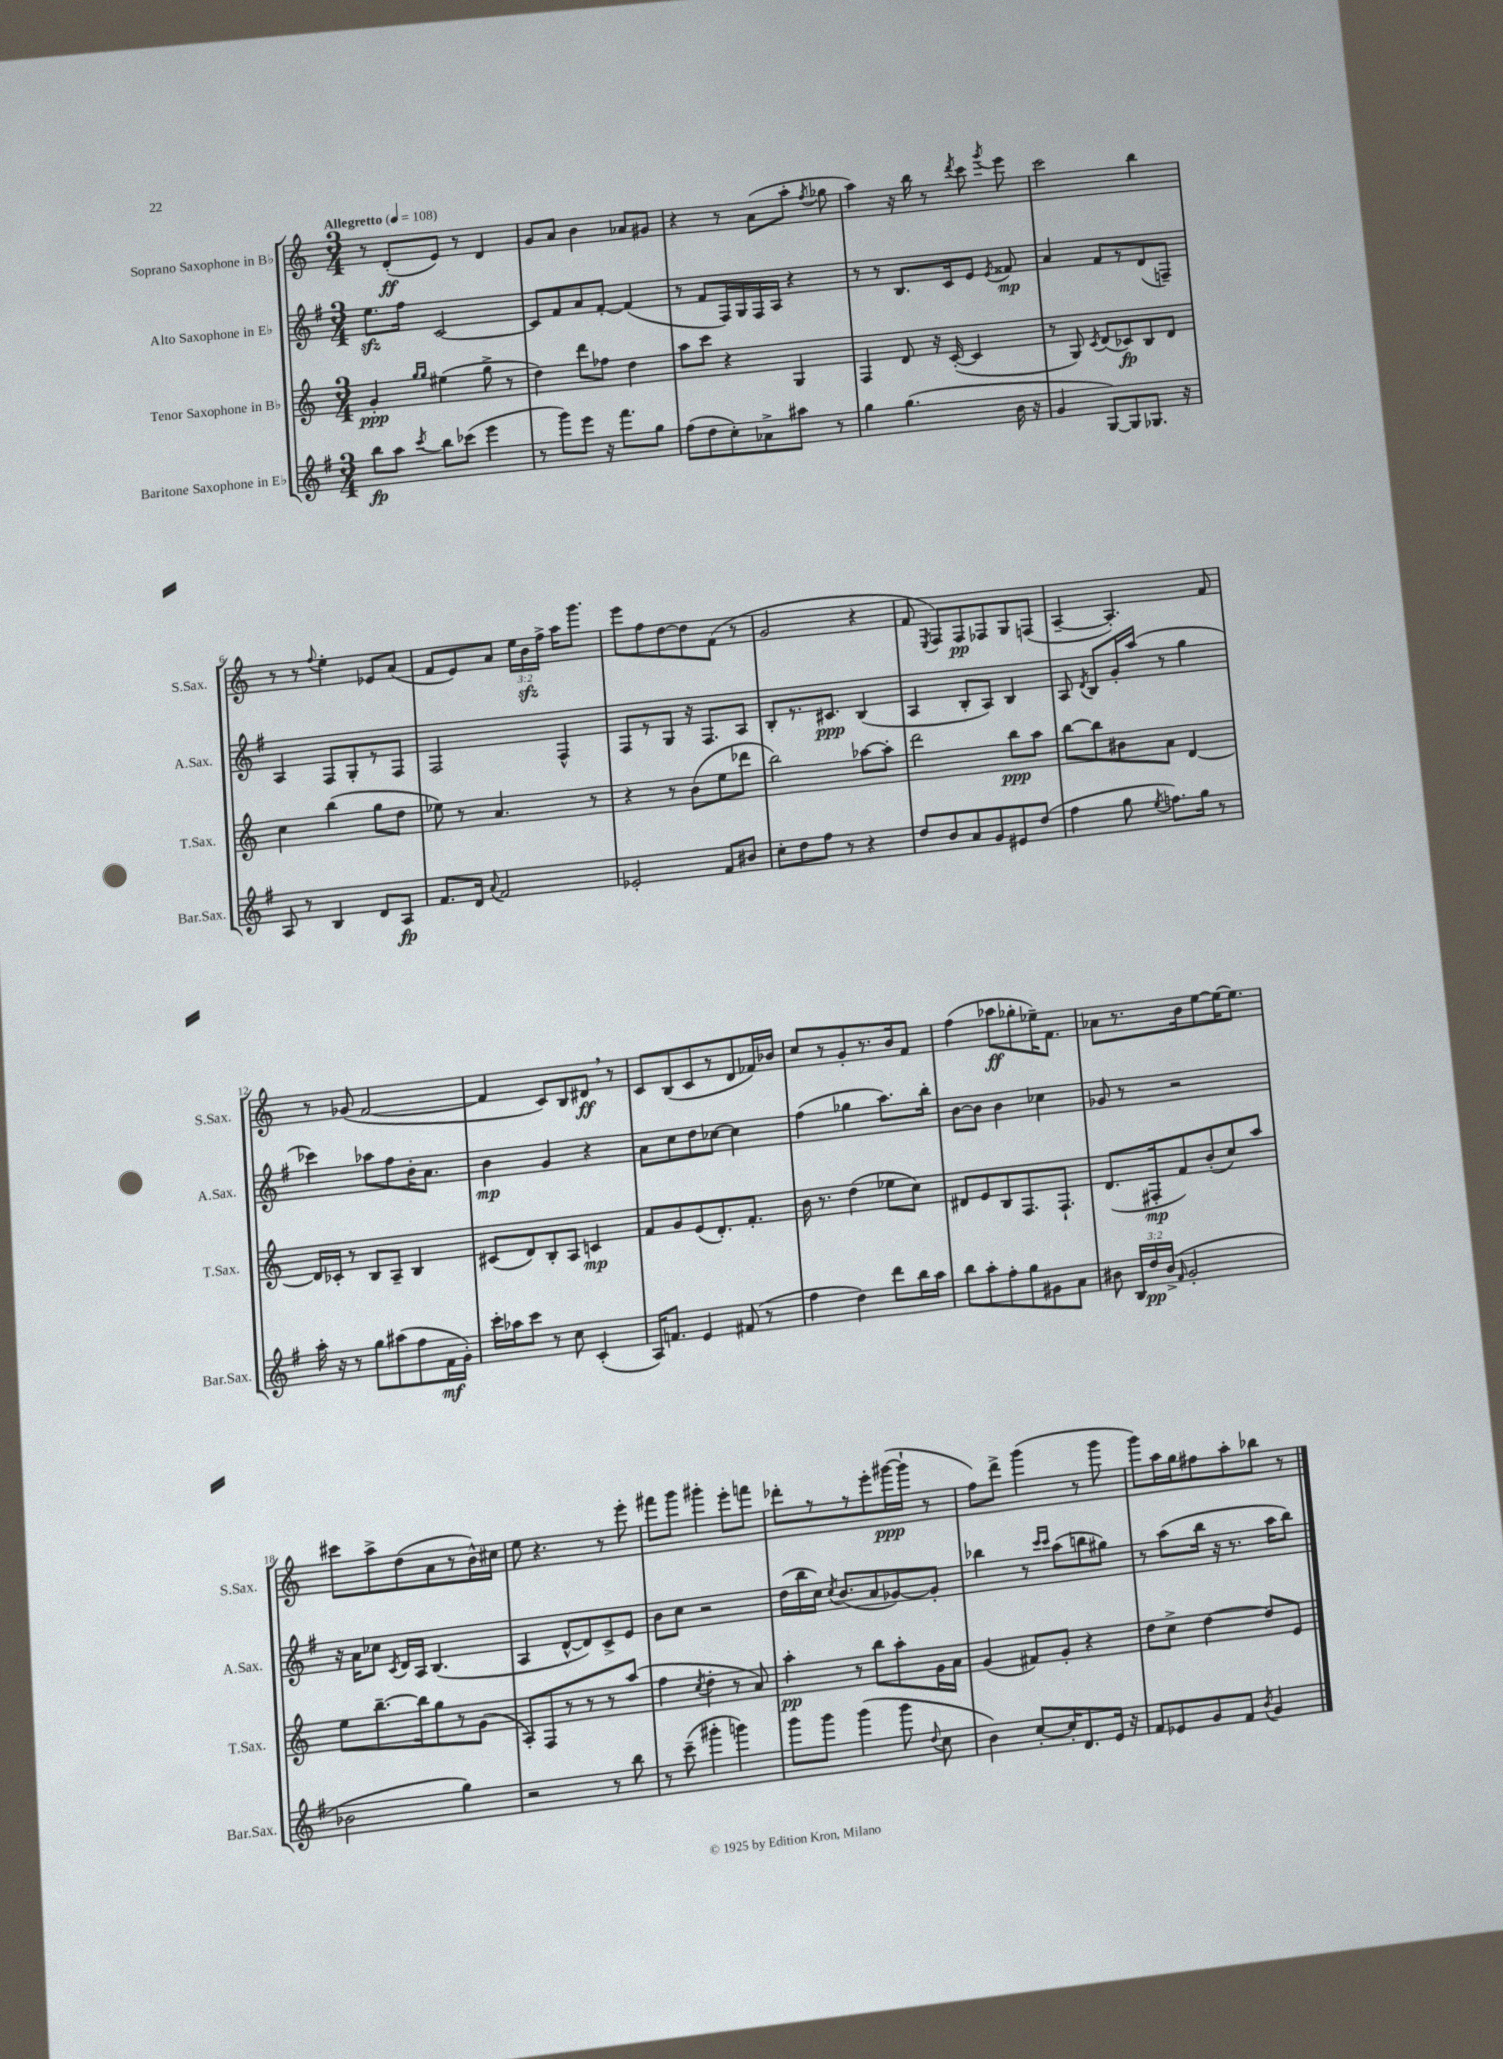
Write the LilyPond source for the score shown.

<<
\new StaffGroup <<
\new Staff = "s0" \with { instrumentName = "Soprano Saxophone in Bb" shortInstrumentName = "S.Sax." } {
    \clef treble \key c \major \numericTimeSignature \time 3/4 \override Staff.TupletNumber.text = #tuplet-number::calc-fraction-text \tempo "Allegretto" 4 = 108
    \autoBeamOff r8 d'8[-.\ff( e'8]) r8 d'4 |
    g'8[ a'8] b'4 aes'8[ gis'8] |
    r4 r8 a'8[( a''8]-. \acciaccatura { f''8 } ges''8 |
    a''4) r16 b''16 r8 \acciaccatura { d'''8 } c'''8 \acciaccatura { g'''8 } e'''8 |
    c'''2 b''4 |
    r8 r8 \appoggiatura { f''8 } e''4-. ees'8[ a'8]( |
    f'8[ e'8) a'8] \tuplet 3/2 { e''16[ b'16\sfz f''16]-> } a''16[ g'''8.] |
    e'''8[ f''8 d''8~ d''8 f'8]( r8 |
    g'2 r4 |
    f'8 \acciaccatura { e8 } f8[) f8\pp fes8 g8 f8]( |
    a4~-- a4.-.) f'8 |
    r8 ges'8( f'2~ |
    f'4 c'8[) b8 dis'8]\ff \breathe r8 |
    c'8[ b8( c'8 r8 d'8 fes'16) bes'16] |
    c''8[ r8 g'8-. r8. b'16 f'8] |
    f''4( aes''8[\ff ges''8-. ees''16--) f'8.] |
    aes'8[ r8. b'16 e''8~ e''16~ e''8.] |
    cis'''8[ a''8-> d''8( a'8 r8 b'16-^) cis''16] |
    e''8 r4. r8 e'''8-. |
    fis'''8[ g'''8] gis'''4-. e'''8[-. f'''8] |
    des'''8[-. r8 r8 e'''8-. gis'''16~\ppp( gis'''16]-! r8 |
    f''8[) d'''8]-> g'''4( r8 g'''8 |
    g'''8[) a''16 g''16 fis''8 a''8-. bes''8] r8 \bar "|." |
}
\new Staff = "s1" \with { instrumentName = "Alto Saxophone in Eb" shortInstrumentName = "A.Sax." } {
    \clef treble \key g \major \numericTimeSignature \time 3/4
    \autoBeamOff e''8.[\sfz fis''16] c'2~ |
    c'8[ fis'8 a'8 fis'8]~-. fis'4( |
    r8 fis'8[ fis16) g16 fis16 a16] r4 |
    r8 r8 b8.[ c'16 e'8] \acciaccatura { e'8 } fisis'8\mp |
    a'4 fis'8[ r8 d'8( f8]--) |
    a4 fis8[ g8-. r8 fis8] |
    fis2 fis4-^ |
    fis8[ r8 g8] r16 fis8.[ a8] |
    b8[-. r8. cis'8.]\ppp b4( |
    a4 b8[-. a8]) b4 |
    a8 \acciaccatura { d'8 } b8[ g'16-. a''16]( r8 g''4 |
    ces'''4) aes''8[ fis''8 b'16-. a'8.] |
    b'4\mp g'4 r4 |
    a'8[ c''8 d''8 ces''8]~ ces''4 |
    fis''4( ges''4 a''8.[) b''16]-. |
    b'8[~ b'8] b'4 ces''4 |
    ges'8 r8 r2 |
    r16 a'16[ ces''8] \acciaccatura { c'8 } d'16[ a16] b4.( |
    a4 d'8[~-^ d'8) c'8-> e'8] |
    b'8[ c''8] r2 |
    d''16[( b''16 c''16]) \acciaccatura { c''8 } b'8.[( a'8 ges'8~) ges'8]-. |
    bes''4 r8 \grace { c'''16[ c'''16] } a''8[( b''8 gis''8]) |
    r8 a''8[( b''16] r16 r8. a''16[ b''8]) \bar "|." |
}
\new Staff = "s2" \with { instrumentName = "Tenor Saxophone in Bb" shortInstrumentName = "T.Sax." } {
    \clef treble \key c \major \numericTimeSignature \time 3/4
    \autoBeamOff g'4-.\ppp \grace { g''16[ g''16] } eis''4( g''8-> r8 |
    d''4) d'''8[ fes''8] d''4 |
    a''8[ c'''8] r4 g4 |
    f4 d'8 r16 c'16~-.( c'4 |
    r8 g8) \acciaccatura { c'8 } d'8[( ces'8\fp) b8 d'8] |
    c''4 b''4( g''8[ d''8] |
    ees''8) r8 a'4. r8 |
    r4 r8 b'8[( e''8 des'''8] |
    b''2) aes''8[~ aes''8]-. |
    d'''2 b''8[\ppp a''8] |
    b''8[~ b''8 bis'8 a'8] d'4~ |
    d'16[ ces'16]-. r8 b8[ a8]-- b4 |
    cis'8[( d'8) b8-. a8] c'4\mp |
    f'8[ g'8 e'8( d'8.-.) f'8.]-. |
    b'16 r8. d''4( ees''8[ c''8]) |
    dis'8[ e'8 b8 f8. f8.]-! |
    d'8.[( fis16-.\mp f'8) b'8-.( c''8) a''8] |
    e''8[ b''8.~-- b''16 g''8 r8 g'8]( |
    a8[-.) f8 r8 r8 r8 a''8]( |
    f''4 \acciaccatura { c''8 } d''4-. r8 a'8) |
    a''4-.\pp r8 b''8[ a''8-. g'16 a'16] |
    g'4( fis'8[) g'8]-. r4 |
    d''8[ c''8]-> d''4~ d''8[ e'8] \bar "|." |
}
\new Staff = "s3" \with { instrumentName = "Baritone Saxophone in Eb" shortInstrumentName = "Bar.Sax." } {
    \clef treble \key g \major \numericTimeSignature \time 3/4 \override Staff.TupletNumber.text = #tuplet-number::calc-fraction-text
    \autoBeamOff b''8[\fp a''8] \acciaccatura { c'''8 } b''8[ ces'''8]( e'''4 |
    r8 g'''8[) e'''8] r16 fis'''8.[ g''8] |
    fis''8[( d''8 c''8-.) aes'8-> ais''8] r8 |
    g''4 g''4.( b'16 r16 |
    g'4 g8[~) g8 ges8.] r16 |
    a8 r8 b4 d'8[ a8]\fp |
    fis'8.[ d'16] \appoggiatura { a'8 } fis'2 |
    ees'2-. fis'8[ bis'8] |
    c''8[-. d''8 fis''8] r8 r4 |
    d''8[ b'8 a'8 g'8 eis'8 d''8]( |
    fis''4 g''8 \acciaccatura { e''8 } f''8.[) g''16] r8 |
    a''16-. r16 r8 g''8[ ais''8( fis''8 fis'16\mf g'16]-.) |
    c'''16[-. aes''16 c'''8] r8 c''8 c'4-.( |
    a16[) f'8.] e'4 fis'8( r8 |
    fis''4 d''4) d'''8[ b''16 a''16] |
    b''8[ a''8-. fis''8-. g''8 gis'8 a'8] |
    bis'8 \tuplet 3/2 { b16[ d''16\pp bis'16]->( } \grace { fis'16 } g'2-. |
    bes'2 g''4) |
    r2 r8 b''8 |
    r8 c'''8--( gis'''4-. g'''4) |
    g'''8[ g'''8] g'''4( g'''8 \appoggiatura { d''8 } c''8 |
    b'4) c''8[~-. c''16-. d'8. e'16] r16 |
    fis'8[ ees'8 g'8 fis'8] \acciaccatura { b'8 } g'4 \bar "|." |
}
>>
>>
